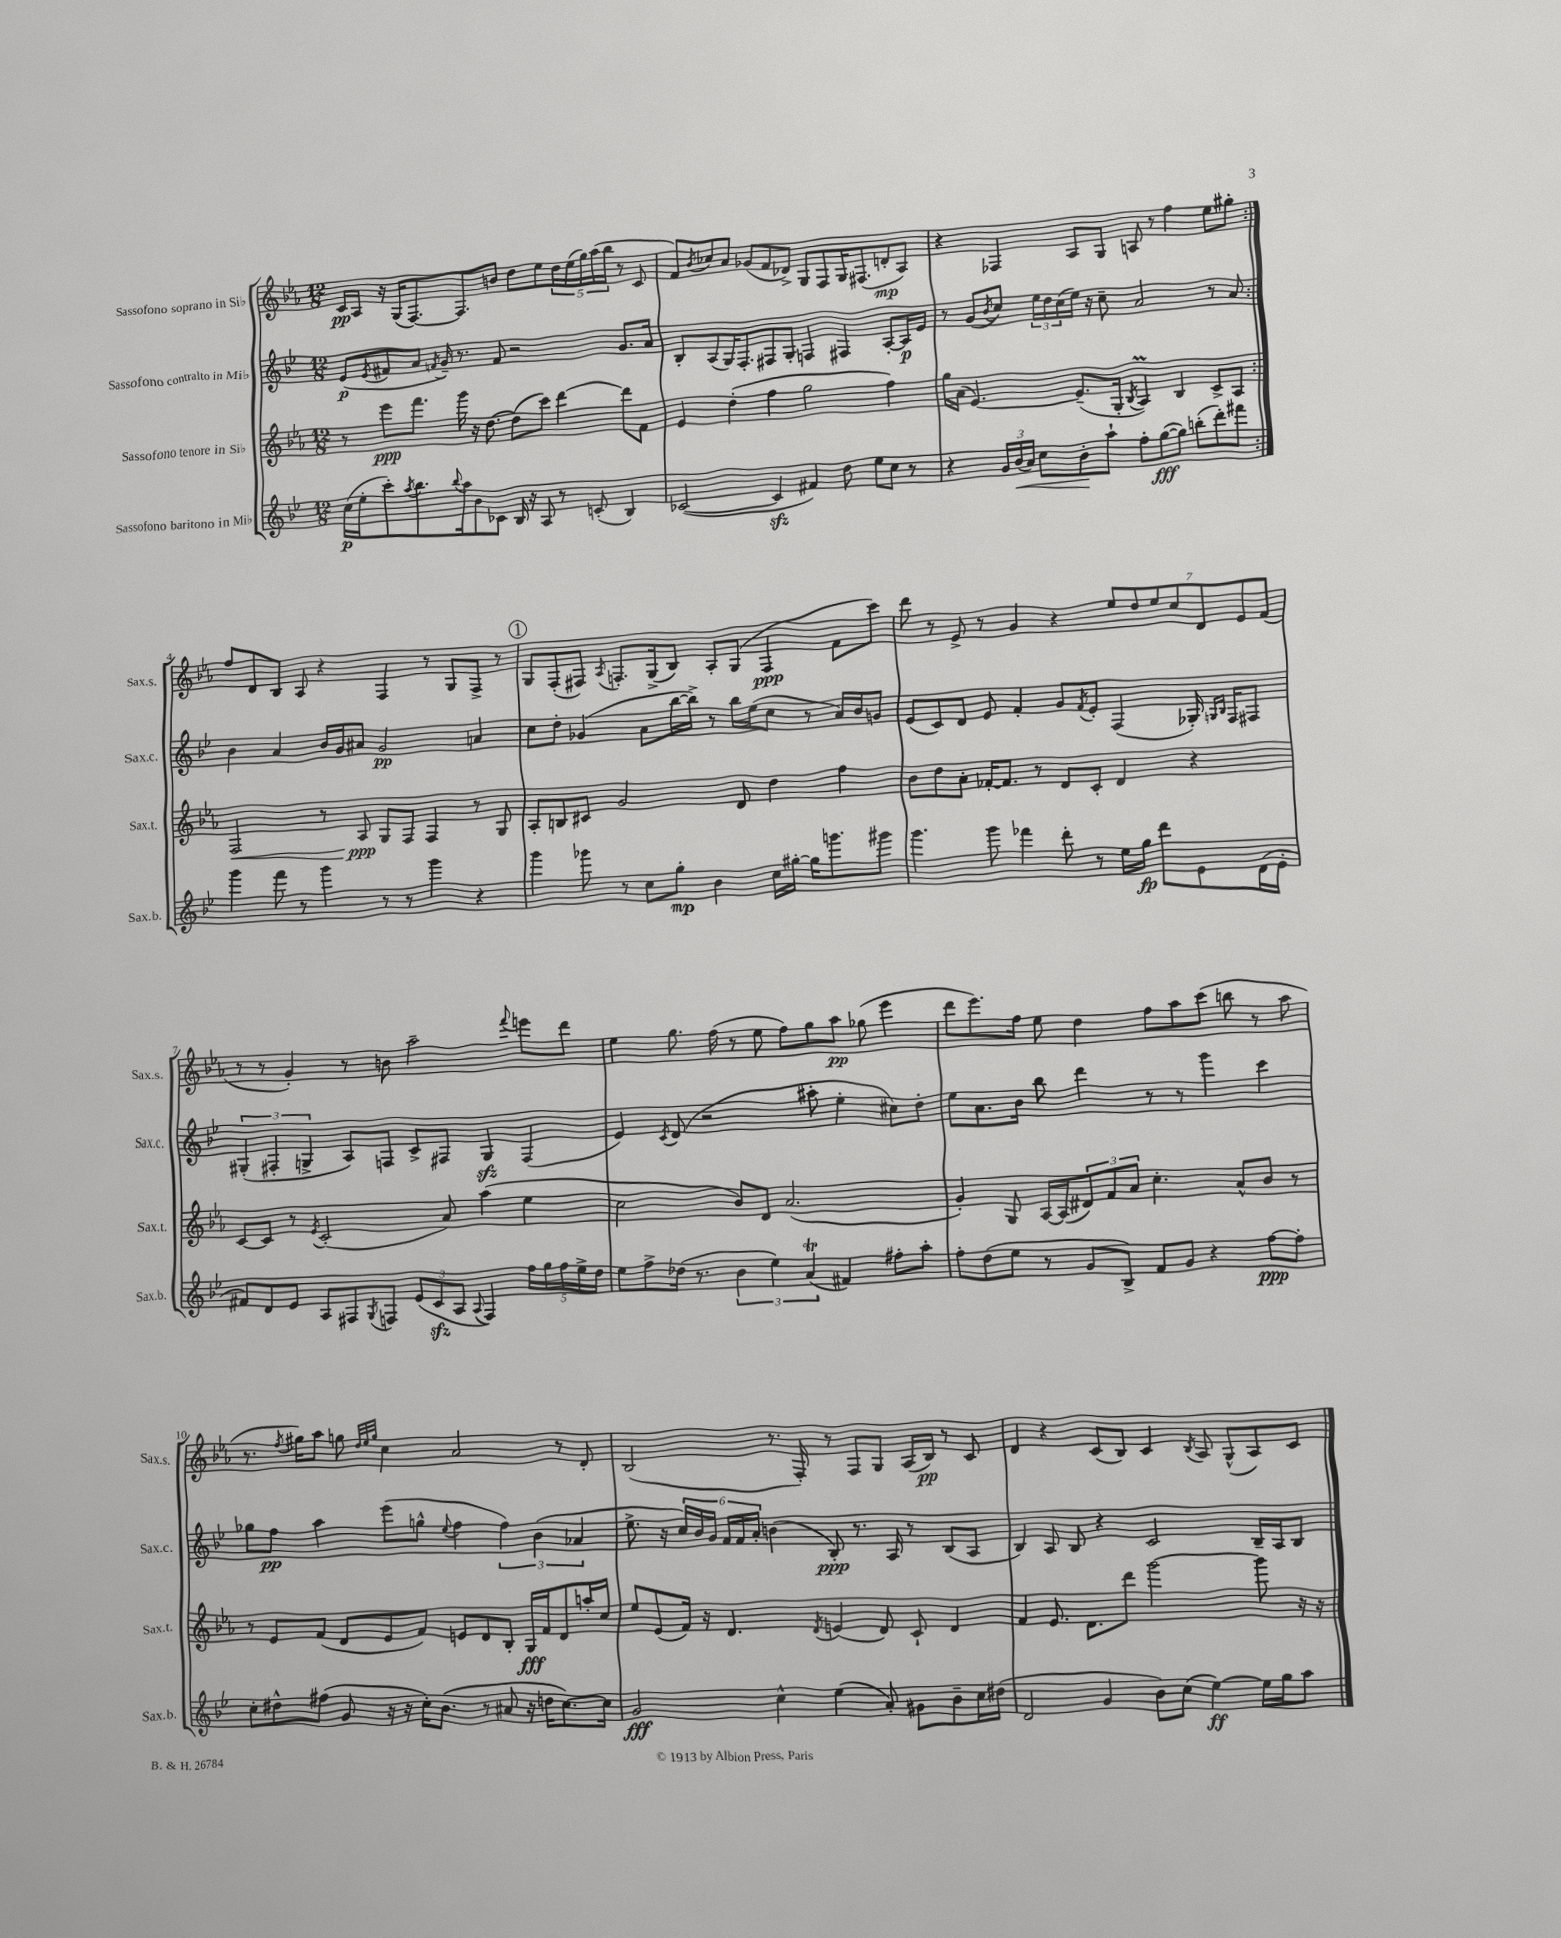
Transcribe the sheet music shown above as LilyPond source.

<<
\new StaffGroup <<
\new Staff = "s0" \with { instrumentName = "Sassofono soprano in Sib" shortInstrumentName = "Sax.s." } {
    \clef treble \key ees \major \numericTimeSignature \time 12/8
    \repeat volta 2 { c'16\pp aes16 r16 g16( f8.~) f8. b'8 d''8 ees''8 \tuplet 5/4 { d''16 ees''16( g''16) aes''16( bes''16 } r8 c'8 |
    f'8) \acciaccatura { bes'8 } ces''8 aes'8 ges'8( f'8 des'8->) g8 f8 g16 fis8.( d'8-.\mp aes8) |
    r4 fes4 aes8 g8 a8 r8 f''4 ees''8 gis''8-. | }
    f''8 d'8 bes8 aes8 r4 f4 r8 g8 f8-> r8 |
    \mark \markup { \circle "1" } g8 f8-.( fis8) \acciaccatura { aes8 } f8.-. g16->( bes8) aes8-. g8( f4\ppp f'8 c'''8) |
    d'''8 r8 ees'8-> r8 g'4 r4 \tuplet 7/4 { ees''8 d''8 ees''8 c''8 d'8 ees'8 f'8( } |
    r8 r8 g'4-.) r8 b'8 aes''2-- \appoggiatura { f'''8 } e'''8 d'''8 |
    ees''4 g''8. f''16( r8 ees''8 f''8) g''8 aes''8\pp ges''8( ees'''4 |
    d'''8 ees'''8.) f''16 ees''8 d''4 f''8 aes''8 c'''8( b''8 r8 aes''8 |
    r8. \acciaccatura { f''8 } gis''16) aes''8 g''8 \grace { d''32 ees''32 g''32 } c''4 aes'2 r8 d'8-. |
    bes2( r8. f16-.) r8 f8 g8 aes16( bes16\pp) r8 c'8 |
    d'4 r4 c'8( bes8) c'4 \acciaccatura { bes8 } aes8 g8-^( aes8) c'8 \bar "|." |
}
\new Staff = "s1" \with { instrumentName = "Sassofono contralto in Mib" shortInstrumentName = "Sax.c." } {
    \clef treble \key bes \major \numericTimeSignature \time 12/8
    \repeat volta 2 { ees'8\p( \acciaccatura { ees'8 } fis'8 a'8 \acciaccatura { f'8 } g'16--) r8. f'8 r2 g'8. a'16 |
    bes8-. a8( g16) f8.-. fis8 g8-. f4 fis4 a8~-. a16\p ees'16 |
    r8 g'8( \acciaccatura { bes'8 } c''8) \tuplet 3/2 { ees''16 d''16 c''16( } ees''16) r16 c''8-- a'2 r8 a'8 | }
    bes'4 a'4 bes'16 g'16 ais'8 g'2\pp a'4 |
    \mark \markup { \circle "1" } c''8 d''8-. ges'4( a'8 bes''16~ bes''16->) r8 bes''16 ees''16( c''8 r8 a'16) bes'16 g'8 |
    ees'8( c'8) d'8 ees'8 f'4-. g'8 \acciaccatura { f'8 } ees'8-. f4( ges16-.) \grace { g16 bes16 } f16 fis8 |
    \tuplet 3/2 { gis4-.( fis4-. g4-> } a8) f8 c'8-> fis8 g4\sfz fis4( |
    ees'4) \acciaccatura { c'8 } d'8( r2 ais''8-. ees''4-. cis''8) d''8-. |
    ees''8 a'8. bes'16 bes''8 d'''4 r8 r8 g'''4 c'''4 |
    ges''8 f''8\pp a''4 ees'''8( g''8-^ \appoggiatura { ees''8 } f''4 \tuplet 3/2 { f''4) bes'4( aes'4 } |
    ees''8.-> r16 \tuplet 6/4 { c''16) bes'16 g'16 f'16 f'16 a'16-. } b'4( bes8-.\ppp) r8. a16 r8 bes8( a8 |
    bes4) a8 bes8 r4 c'2 bes16-- a16 bes8 \bar "|." |
}
\new Staff = "s2" \with { instrumentName = "Sassofono tenore in Sib" shortInstrumentName = "Sax.t." } {
    \clef treble \key ees \major \numericTimeSignature \time 12/8
    \repeat volta 2 { r8 ees'''8\ppp f'''8. g'''16 r16 d''8.~ d''8( c'''8) d'''4~ d'''8 f'8 |
    ees'4 d''4-.( f''4 g''2 f''4) |
    g''16 aes'16( ees'4.~) ees'8.--( g16-. \acciaccatura { bes8 } aes4\prall) bes4 c'8-> aes8 | }
    f2\< r8 aes8\ppp\! g8 f8 f4 r8 g8 |
    \mark \markup { \circle "1" } aes8-. b8 cis'8 g'2 d'8 d''4 f''4 |
    bes'8 d''8 aes'8-. fes'16~-. fes'8. r8 d'8 c'8-. d'4 r4 |
    c'8~ c'8 r8 \acciaccatura { ees'8 } c'2-.( aes'8) aes''4( ees''4 |
    c''2 bes'8) d'8 aes'2.( |
    g'4-.) g8 aes16~ aes16( \tuplet 3/2 { dis'8) f'8 aes'8 } c''4.-. aes'8-^ bes'8 r8 |
    r8 ees'8 f'8( d'8 ees'8 f'8) e'8 d'8 bes8-. g16\fff f'16 d'8 a''16-. c''16 |
    ees''8 ees'8( f'16) r16 d'4. \acciaccatura { d'8 } e'4( d'8) c'8-! d'4 |
    f'4 ees'8. d'8. d'''8 g'''2~ g'''8 r16 r16 \bar "|." |
}
\new Staff = "s3" \with { instrumentName = "Sassofono baritono in Mib" shortInstrumentName = "Sax.b." } {
    \clef treble \key bes \major \numericTimeSignature \time 12/8
    \repeat volta 2 { c''16\p( ees''16-. c'''8-.) \acciaccatura { a''8 } bes''8. \appoggiatura { bes''8 } a''16 bes'8 ces'8 bes16 r16 a8 r8 c'8-.( bes4) |
    ces'2~( ces'4\sfz fis'4) d''8 ees''8 c''8 r8 |
    r4 \tuplet 3/2 { g'16 bes'16\<( a'16) } c''8 bes'8-.\! a''8-! f''8-. g''8~\fff( g''8) b''8-.( d'''8-.) fis'''8 | }
    g'''4 f'''8 r8 g'''4 r8 r8 g'''4 r4 |
    \mark \markup { \circle "1" } g'''4 ges'''8 r8 c''8 g''8-.\mp bes'4 c''16 gis''16~-. gis''16 g'''8. gis'''8 |
    g'''4. g'''8 fes'''4 d'''8-. r8 ees''16 g''16\fp d'''8 ees'8 d'16( ees'16-. |
    fis'8) d'8 ees'8 a8 fis8 \acciaccatura { g8 } f8 \tuplet 3/2 { ees'8( c'8\sfz a8 } \appoggiatura { a8 } f4) \tuplet 5/4 { f''16 g''16 f''16 ees''16-> d''16 } |
    ees''8 f''8-> des''16( r8. \tuplet 3/2 { bes'4 ees''4) a'4\trill( } fis'4) fis''8-. a''8-. |
    f''8-. d''8( ees''8 r8 g'8 bes8->) f'8 g'8 r4 f''8~\ppp f''8-. |
    c''8-. dis''8-^ fis''8( g'8 r16 r16 c''16-.) bes'8.( r8 ais'8 r16 d''16 c''8.~) c''16 |
    g'2\fff c''4-^ ees''4( a'8-.) gis'8 bes'8-- c''16 dis''16( |
    d'2 g'4 bes'8) c''8( ees''4~\ff) ees''16 g''16 a''8 \bar "|." |
}
>>
>>
